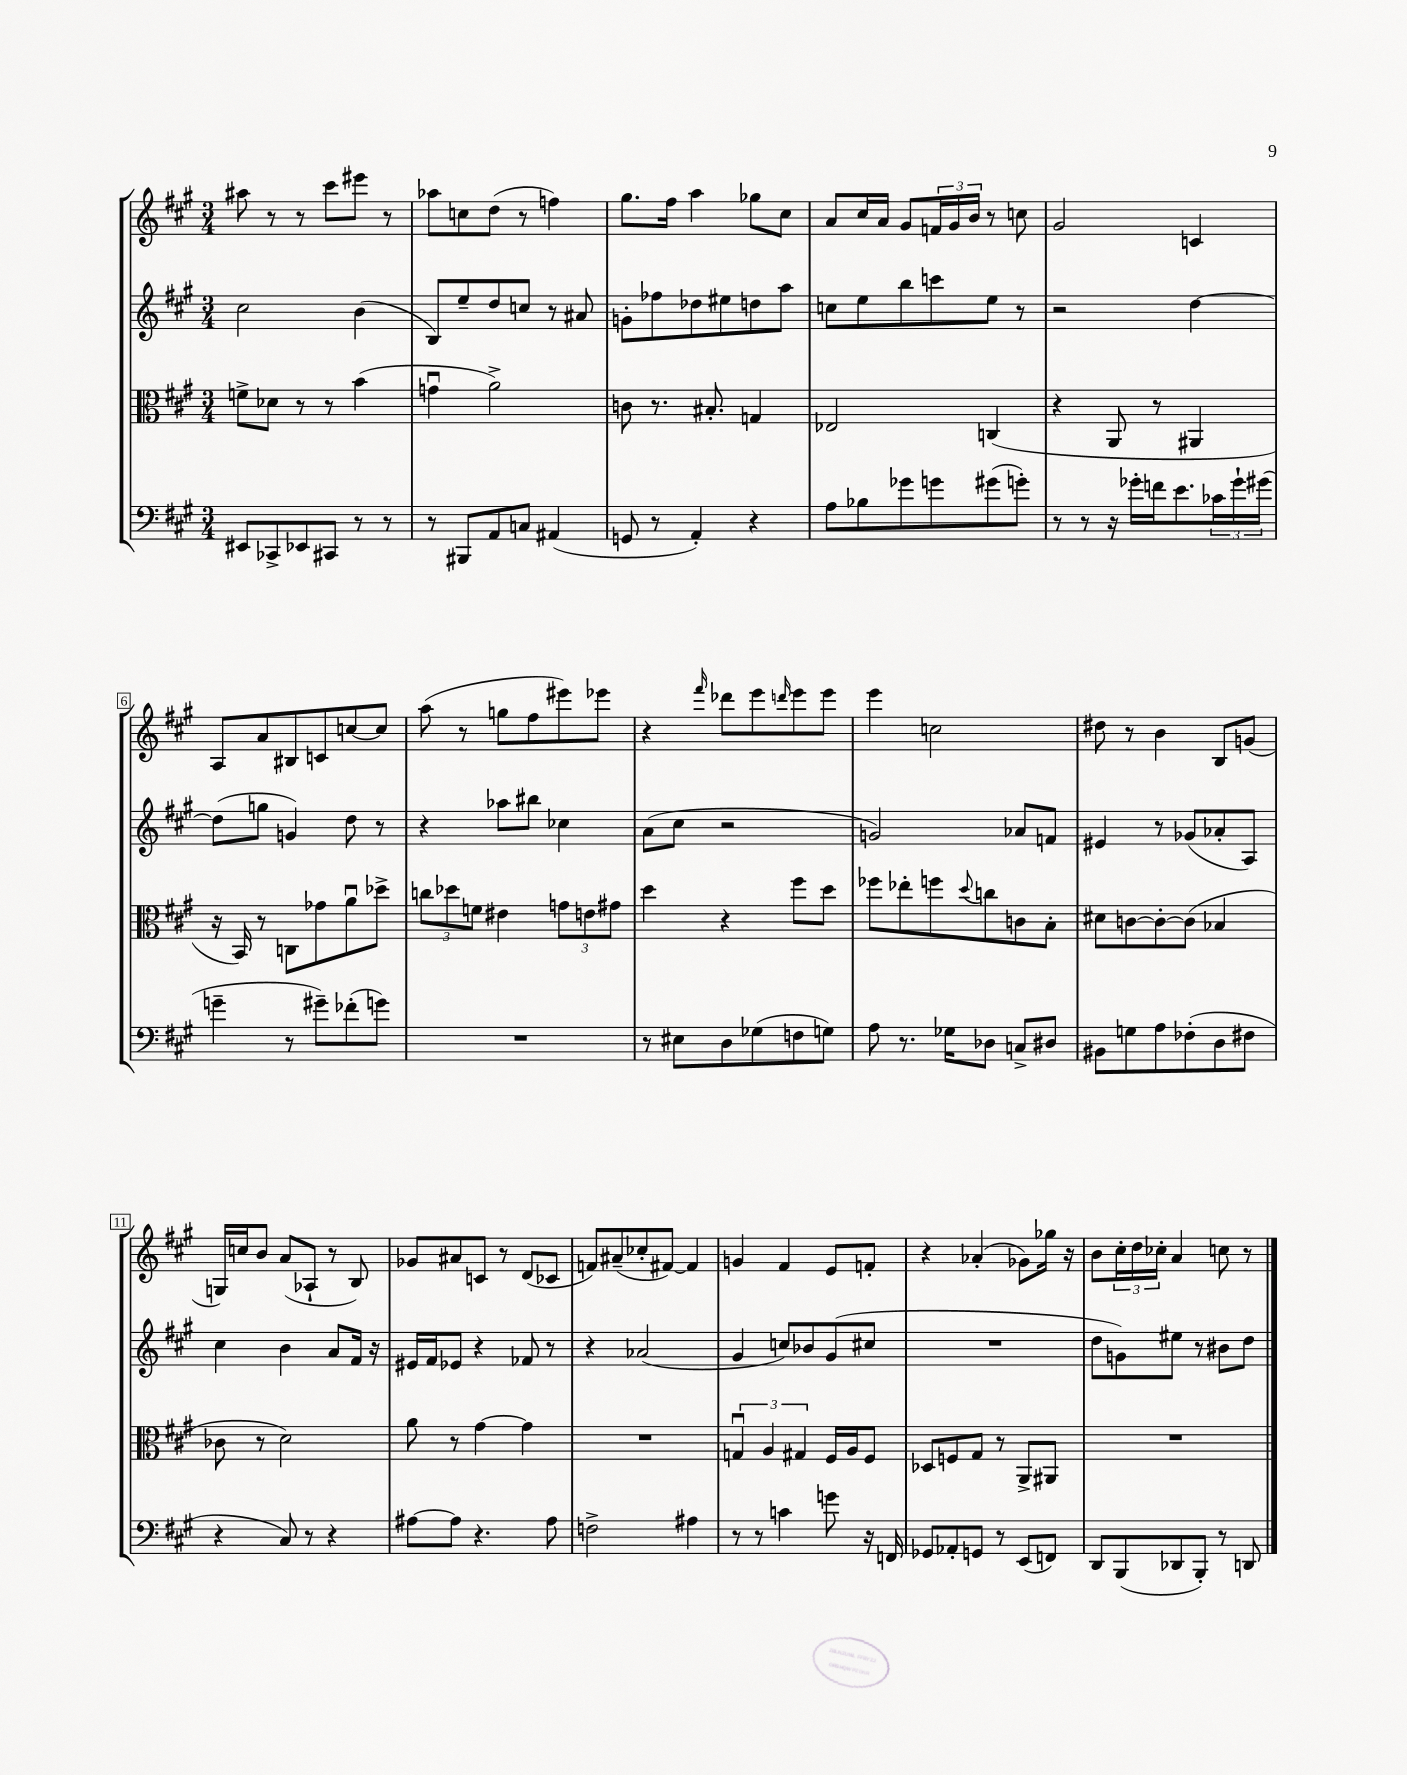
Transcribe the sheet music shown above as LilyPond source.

<<
\new StaffGroup <<
\new Staff = "s0" {
    \clef treble \key a \major \numericTimeSignature \time 3/4
    ais''8 r8 r8 cis'''8 eis'''8 r8 |
    aes''8 c''8 d''8( r8 f''4) |
    gis''8. fis''16 a''4 ges''8 cis''8 |
    a'8 cis''16 a'16 gis'8 \tuplet 3/2 { f'16 gis'16 b'16 } r8 c''8 |
    gis'2 c'4 |
    a8 a'8 bis8 c'8 c''8~ c''8 |
    a''8( r8 g''8 fis''8 eis'''8) ees'''8 |
    r4 \grace { fis'''16 } des'''8 e'''8 \grace { d'''16 } e'''8 e'''8 |
    e'''4 c''2 |
    dis''8 r8 b'4 b8 g'8( |
    g16) c''16 b'8 a'8( aes8-! r8 b8) |
    ges'8 ais'8 c'8 r8 d'8( ces'8 |
    f'8) ais'8--( ces''8-. fis'8~) fis'4 |
    g'4 fis'4 e'8 f'8-. |
    r4 aes'4-.( ges'8) ges''16 r16 |
    b'8 \tuplet 3/2 { cis''16-. d''16 ces''16-. } a'4 c''8 r8 \bar "|." |
}
\new Staff = "s1" {
    \clef treble \key a \major \numericTimeSignature \time 3/4
    cis''2 b'4( |
    b8) e''8-- d''8 c''8 r8 ais'8 |
    g'8-. fes''8 des''8 eis''8 d''8 a''8 |
    c''8 e''8 b''8 c'''8 e''8 r8 |
    r2 d''4~ |
    d''8( g''8 g'4) d''8 r8 |
    r4 aes''8 bis''8 ces''4 |
    a'8( cis''8 r2 |
    g'2) aes'8 f'8 |
    eis'4 r8 ges'8( aes'8-. a8) |
    cis''4 b'4 a'8 fis'16 r16 |
    eis'16 fis'16 ees'8 r4 fes'8 r8 |
    r4 aes'2( |
    gis'4 c''8) bes'8 gis'8( cis''8 |
    R2. |
    d''8 g'8) eis''8 r8 bis'8 d''8 \bar "|." |
}
\new Staff = "s2" {
    \clef alto \key a \major \numericTimeSignature \time 3/4
    f'8-> des'8 r8 r8 b'4( |
    g'4\downbow a'2->) |
    c'8 r8. bis8.-. g4 |
    ees2 c4( |
    r4 a,8 r8 ais,4 |
    r16 b,16) r8 c8 ges'8 a'8\downbow des''8-> |
    \tuplet 3/2 { c''8 des''8 f'8 } eis'4 \tuplet 3/2 { g'8 e'8 gis'8 } |
    d''4 r4 fis''8 d''8 |
    fes''8 ees''8-. f''8 \appoggiatura { d''8 } c''8 c'8 b8-. |
    dis'8 c'8~ c'8~-. c'8( bes4 |
    ces'8 r8 d'2) |
    a'8 r8 gis'4~ gis'4 |
    R2. |
    \tuplet 3/2 { g4\downbow a4 gis4 } fis16 a16 fis8 |
    des8 f8 gis8 r8 a,8-> ais,8 |
    R2. \bar "|." |
}
\new Staff = "s3" {
    \clef bass \key a \major \numericTimeSignature \time 3/4
    eis,8 ces,8-> ees,8 cis,8 r8 r8 |
    r8 bis,,8 a,8 c8 ais,4( |
    g,8 r8 a,4-.) r4 |
    a8 bes8 ges'8 g'8 gis'8( g'8-.) |
    r8 r8 r16 ges'16-. f'16 e'8. \tuplet 3/2 { ces'16 ges'16-! gis'16( } |
    g'4-- r8 gis'8--) fes'8-.( g'8) |
    R2. |
    r8 eis8 d8 ges8( f8 g8) |
    a8 r8. ges16 des8 c8-> dis8 |
    bis,8 g8 a8 fes8-.( d8 fis8 |
    r4 cis8) r8 r4 |
    ais8~ ais8 r4. ais8 |
    f2-> ais4 |
    r8 r8 c'4 g'8 r16 f,16 |
    ges,8 aes,8-. g,8 r8 e,8( f,8) |
    d,8 b,,8( des,8 b,,8-.) r8 d,8 \bar "|." |
}
>>
>>
\layout { \context { \Score \override BarNumber.stencil = #(make-stencil-boxer 0.1 0.3 ly:text-interface::print) } }
